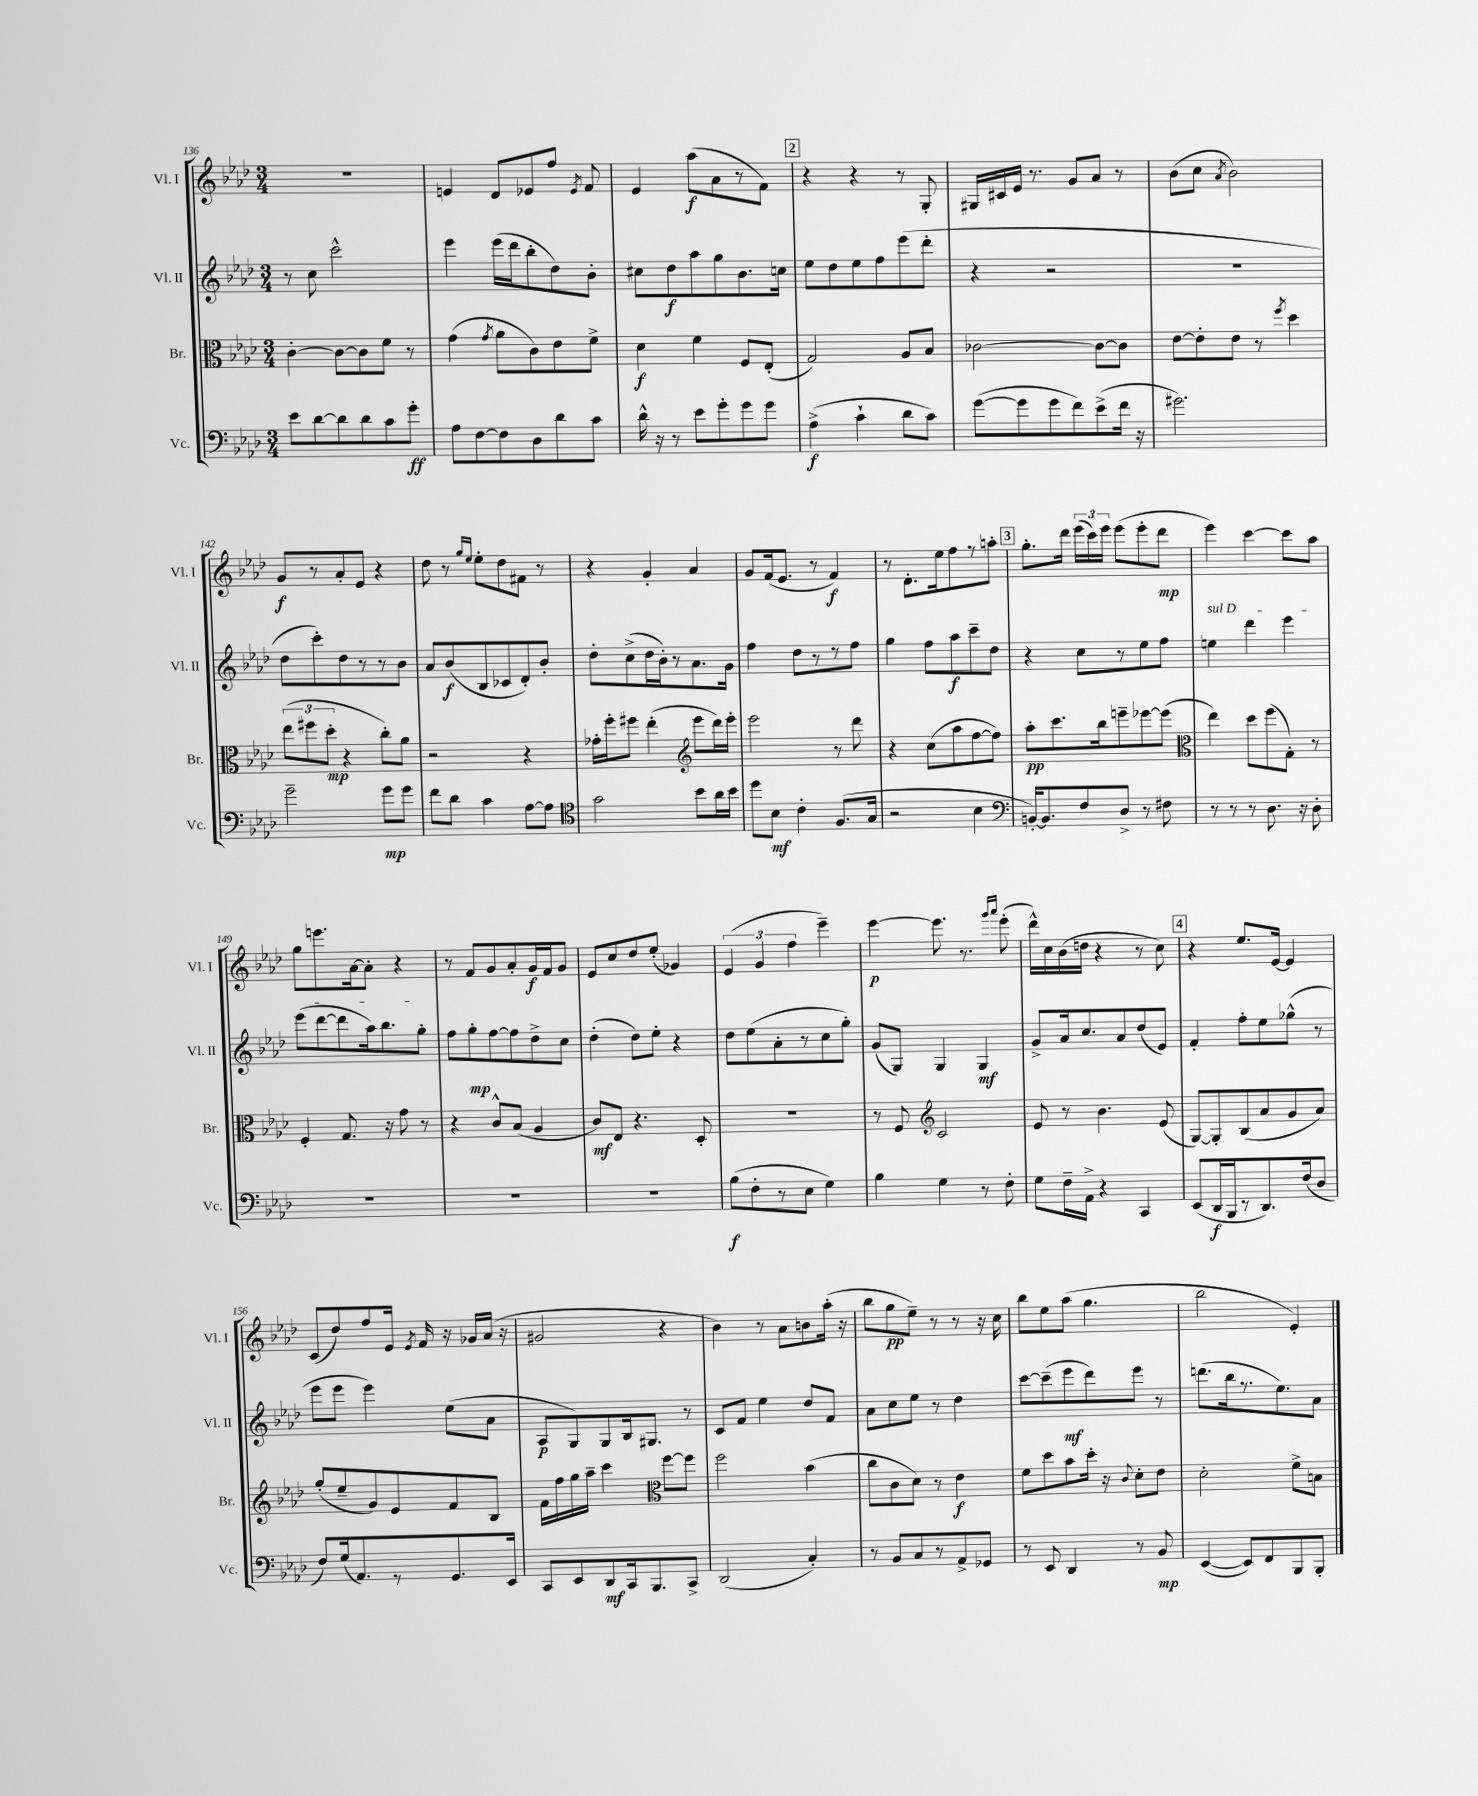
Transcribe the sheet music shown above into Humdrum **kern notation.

**kern	**dynam	**kern	**dynam	**kern	**dynam	**kern	**dynam
*part4	*part4	*part3	*part3	*part2	*part2	*part1	*part1
*staff4	*staff4	*staff3	*staff3	*staff2	*staff2	*staff1	*staff1
*I"Vc.	*	*I"Br.	*	*I"Vl. II	*	*I"Vl. I	*
*I'Vc.	*	*I'Br.	*	*I'Vl. II	*	*I'Vl. I	*
*clefF4	*	*clefC3	*	*clefG2	*	*clefG2	*
*k[b-e-a-d-]	*	*k[b-e-a-d-]	*	*k[b-e-a-d-]	*	*k[b-e-a-d-]	*
*M3/4	*	*M3/4	*	*M3/4	*	*M3/4	*
=136	=136	=136	=136	=136	=136	=136	=136
8e-\L	.	[4c'\	.	8r	.	2.r	.
[8d-\	.	.	.	8cc\	.	.	.
8d-\]	.	8c\L_	.	2ccc^^\	.	.	.
8d-\	.	8c\]	.	.	.	.	.
8c\	.	8f\J	.	.	.	.	.
8g'\J	ff	8r	.	.	.	.	.
=137	=137	=137	=137	=137	=137	=137	=137
8A-\L	.	(4g\	.	4eee-\	.	4en/	.
[8F\	.	.	.	.	.	.	.
.	.	8qg/	.	.	.	.	.
8F\]	.	8a-\L	.	(16eee-\LL	.	8d-/L	.
.	.	.	.	16ddd-\J	.	.	.
8D-\	.	8c\)	.	8bb-'\	.	8e-X/	.
8d-\	.	8e-\	.	8dd-\)	.	8ff/J	.
.	.	.	.	.	.	8qe-/	.
8c\J	.	8f^\J	.	8b-'\J	.	8f/	.
=138	=138	=138	=138	=138	=138	=138	=138
16d-^^\	.	4d-\	f	8cc#X\L	.	4e-/	.
16r	.	.	.	.	.	.	.
8r	.	.	.	8dd-\	f	.	.
8e-\L	.	4f\	.	8aa-\	.	(8aa-\L	f
8g'\	.	.	.	8gg\	.	8a-\	.
8g\	.	8F/L	.	8.b-\	.	8r	.
8g\J	.	(8E-'/J	.	.	.	8f\J)	.
.	.	.	.	16ccn\Jk	.	.	.
!!LO:REH:place=s1:t=2
=139	=139	=139	=139	=139	=139	=139	=139
(4A-^\	f	2G/)	.	8ee-\L	.	4r	.
.	.	.	.	8dd-\	.	.	.
4c`\	.	.	.	8ee-\	.	4r	.
.	.	.	.	8ff\	.	.	.
8d-\L	.	8A-/L	.	(8eee-\	.	8r	.
8c\J)	.	8B-/J	.	8ddd-'\J	.	8G'/	.
=140	=140	=140	=140	=140	=140	=140	=140
([8g\L	.	[2c-X\	.	4r	.	16G#X/LL	.
.	.	.	.	.	.	16c#X/	.
8g\]	.	.	.	.	.	16e-/JJ	.
.	.	.	.	.	.	8.r	.
8g\	.	.	.	2r	.	.	.
8f\)	.	.	.	.	.	8g/L	.
(8e-^\	.	8c-\L_	.	.	.	8a-/J	.
16f\Jk	.	8c-\J]	.	.	.	8r	.
16r	.	.	.	.	.	.	.
=141	=141	=141	=141	=141	=141	=141	=141
2.g#X\)	.	[8e-\L	.	2.r	.	(8b-\L	.
.	.	8e-'\]	.	.	.	8cc\J	.
.	.	.	.	.	.	8qa-/	.
.	.	8e-\J	.	.	.	2b-\)	.
.	.	8r	.	.	.	.	.
.	.	8qff/	.	.	.	.	.
.	.	4dd-\	.	.	.	.	.
!!LO:LB:g=z
=142	=142	=142	=142	=142	=142	=142	=142
2g~\	.	(12ee-\L	.	8dd-\L	.	8g/L	f
.	.	12ff#X\	.	.	.	.	.
.	.	.	.	8ccc'\)	.	8r	.
.	.	12dd-'\J	mp	.	.	.	.
.	.	4r	.	8dd-\	.	8a-'/	.
.	.	.	.	8r	.	8e-/J	.
8g\L	mp	8cc'\L)	.	8r	.	4r	.
8g\J	.	8a-\J	.	8b-\J	.	.	.
=143	=143	=143	=143	=143	=143	=143	=143
8f\L	.	2r	.	8a-/L	.	8dd-\	.
8d-\J	.	.	.	(8b-/	f	8r	.
.	.	.	.	.	.	16qqgg/LL	.
.	.	.	.	.	.	16qqee-/JJ	.
4c\	.	.	.	8B-/	.	8ee-'\L	.
.	.	.	.	8c-X/	.	8dd-\	.
[8A-\L	.	4r	.	8d-'/)	.	8f#X\J	.
8A-\J]	.	.	.	8b-'/J	.	8r	.
=144	=144	=144	=144	=144	=144	=144	=144
*clefC4	*	*	*	*	*	*	*
2g\	.	16g-X'\LL	.	8dd-'\L	.	4r	.
.	.	16ff'\J	.	.	.	.	.
.	.	8ff#X\J	.	(8cc^\	.	.	.
.	.	(4ee-'\	.	16dd-\L	.	4g'/	.
.	.	.	.	16b-'\J)	.	.	.
.	.	.	.	8r	.	.	.
*	*	*clefG2	*	*	*	*	*
8b-\L	.	8eee-\L	.	8.a-\	.	4a-/	.
16a-\L	.	16ddd-\L)	.	.	.	.	.
16b-\JJ	.	16eee-'\JJ	.	16g\Jk	.	.	.
=145	=145	=145	=145	=145	=145	=145	=145
8dd-\L	.	2eee-\	.	4ff\	.	8g/L	.
8B-\J	mf	.	.	.	.	(16f/k	.
.	.	.	.	.	.	8.e-/J	.
4c'\	.	.	.	8dd-\L	.	.	.
.	.	.	.	8r	.	8r	.
(8.F/L	.	8r	.	8r	.	4f/)	f
.	.	8ddd-\	.	8ff\J	.	.	.
16G/Jk	.	.	.	.	.	.	.
=146	=146	=146	=146	=146	=146	=146	=146
2r	.	4r	.	4gg\	.	8r	.
.	.	.	.	.	.	8.d-'\L	.
.	.	(8cc\L	.	8ff\L	.	.	.
.	.	.	.	.	.	16ee-\k	.
.	.	8aa-\	.	8aa-\	f	8ff\	.
4B-\	.	[8ff\	.	8ccc~\	.	8r	.
.	.	8ff\J])	.	8dd-\J	.	8aan'\J	.
!!LO:REH:place=s1:t=3
=147	=147	=147	=147	=147	=147	=147	=147
*clefF4	*	*	*	*	*	*	*
[16BBn'/KL)	.	8aa-'\L	pp	4r	.	8.gg'\L	.
8.BB/]	.	.	.	.	.	.	.
.	.	8.ccc\	.	.	.	.	.
.	.	.	.	.	.	16ddd-\Jk	.
8F/	.	.	.	8cc\L	.	(24eee-\LL	.
.	.	.	.	.	.	24ccc\)	.
.	.	16bb-\k	.	.	.	.	.
.	.	.	.	.	.	24eee-\JJ	.
8D-^/J	.	8eeen~\	.	8r	.	(8eee-\L	.
8r	.	[8eee-X\	.	8ee-\	.	8eee-'\	.
8F#X\	.	(8eee-\J]	.	8ff\J	.	8ddd-\J	mp
=148	=148	=148	=148	=148	=148	=148	=148
*	*	*clefC3	*	*	*	*	*
!	!	!	!	!LO:TX:a:i:t=sul D	!	!	!
8r	.	4ee-\)	.	4een\	.	4eee-\)	.
8r	.	.	.	.	.	.	.
8r	.	8dd-\L	.	4ddd-\	.	[4ccc\	.
8.D-\	.	(8ff\	.	.	.	.	.
.	.	8G'\J)	.	4eee-\	.	8ccc\L]	.
16r	.	.	.	.	.	.	.
8D-'\	.	8r	.	.	.	8aa-\J	.
!!LO:LB:g=z
=149	=149	=149	=149	=149	=149	=149	=149
2.r	.	4F'/	.	(8eee-\L	.	8gg\L	.
.	.	.	.	[8ddd-\	.	8.eeen\	.
.	.	8.G/	.	8ddd-\]	.	.	.
.	.	.	.	.	.	[16a-\k	.
.	.	.	.	16aa-\k)	.	8a-'\J]	.
.	.	16r	.	8.bb-\	.	.	.
.	.	8g\	.	.	.	4r	.
.	.	8r	.	8gg'\J	.	.	.
=150	=150	=150	=150	=150	=150	=150	=150
2.r	.	4r	.	8ff\L	.	8r	.
.	.	.	.	8gg'\	mp	8f/L	.
.	.	8c^^/L	.	[8ff\	.	8g/	.
.	.	(8B-/J	.	8ff\]	.	8a-'/	.
.	.	4A-/	.	8dd-^\	.	16g/L	f
.	.	.	.	.	.	16f/J	.
.	.	.	.	8cc\J	.	8g/J	.
=151	=151	=151	=151	=151	=151	=151	=151
2.r	.	8c/L)	mf	(4dd-'\	.	8e-/L	.
.	.	8E-/J	.	.	.	8cc/	.
.	.	4.r	.	8dd-\L)	.	8dd-/	.
.	.	.	.	8ee-'\J	.	(8ee-'/J	.
.	.	.	.	4r	.	4g-X/)	.
.	.	8D-'/	.	.	.	.	.
=152	=152	=152	=152	=152	=152	=152	=152
(8B-\L	f	2.r	.	8dd-\L	.	(6e-/	.
8F'\	.	.	.	(8ee-\	.	.	.
.	.	.	.	.	.	6g/	.
8r	.	.	.	8a-'\	.	.	.
.	.	.	.	.	.	6ff\	.
8E-\J	.	.	.	8r	.	.	.
4G\)	.	.	.	8cc\	.	4eee-~\)	.
.	.	.	.	8gg'\J)	.	.	.
=153	=153	=153	=153	=153	=153	=153	=153
4B-\	.	8r	.	(8g/L	.	[4eee-\	p
.	.	8F/	.	8G/J)	.	.	.
*	*	*clefG2	*	*	*	*	*
4G\	.	2c/	.	4G/	.	8.eee-\]	.
.	.	.	.	.	.	8.r	.
8r	.	.	.	4G/	mf	.	.
.	.	.	.	.	.	16qqggg/LL	.
.	.	.	.	.	.	16qqaaa-/JJ	.
8F'\	.	.	.	.	.	(8eee-'\	.
=154	=154	=154	=154	=154	=154	=154	=154
8G\L	.	8e-/	.	8g^/L	.	16ddd-^^\LL)	.
.	.	.	.	.	.	16cc\	.
16F~\L	.	8r	.	16a-/k	.	(16b-\	.
16AA-^\JJ	.	.	.	8.cc/	.	16ddn\JJ	.
4r	.	4.b-\	.	.	.	4r	.
.	.	.	.	8a-/	.	.	.
4CC/	.	.	.	(8dd-/	.	8r	.
.	.	(8e-/	.	8e-/J)	.	8cc\)	.
!!LO:REH:place=s1:t=4
=155	=155	=155	=155	=155	=155	=155	=155
(8EE-/L	.	[8G/L)	.	4f'/	.	4r	.
16DD-/L	f	8G'/]	.	.	.	.	.
16BBB-/J	.	.	.	.	.	.	.
8r	.	(8B-/	.	8ff'\L	.	8.ee-/L	.
8.DD-/)	.	8a-/	.	8ee-\	.	.	.
.	.	.	.	.	.	[16e-/Jk	.
.	.	8g/	.	(8gg-X^^\J	.	4e-/]	.
(16F/k	.	.	.	.	.	.	.
8D-/J	.	8a-/J)	.	8r	.	.	.
!!LO:LB:g=z
=156	=156	=156	=156	=156	=156	=156	=156
8F/L)	.	(8gg'/L	.	8eee-\L	.	(8c/L	.
(16G/k	.	8ee-~/	.	8eee-\J	.	8dd-/)	.
8.AA-/)	.	.	.	.	.	.	.
.	.	8g/)	.	4eee-\)	.	8ff/	.
8r	.	8e-/	.	.	.	16e-/Jk	.
.	.	.	.	.	.	8qe-/	.
.	.	.	.	.	.	16f/	.
8.GG/	.	8f/	.	(8ee-\L	.	16r	.
.	.	.	.	.	.	16g-X/LL	.
.	.	8B-/J	.	8a-\J	.	(16a-/JJ	.
16EE-/Jk	.	.	.	.	.	16r	.
=157	=157	=157	=157	=157	=157	=157	=157
8CC/L	.	16f\LL	.	8A-/L	p	2g#X/	.
.	.	16ff\	.	.	.	.	.
8EE-/	.	16gg\	.	8G/)	.	.	.
.	.	16aa-~\JJ	.	.	.	.	.
8DD-/	mf	4ccc\	.	8G/	.	.	.
16CC/k	.	.	.	16B-/k	.	.	.
8.BBB-/	.	.	.	8.G#X/J	.	.	.
*	*	*clefC3	*	*	*	*	*
.	.	[8ff\L	.	.	.	4r	.
8CC^/J	.	8ff\J]	.	8r	.	.	.
=158	=158	=158	=158	=158	=158	=158	=158
(2DD-/	.	2ff\	.	8c/L	.	4b-\)	.
.	.	.	.	8f/J	.	.	.
.	.	.	.	4ee-\	.	8r	.
.	.	.	.	.	.	8a-\L	.
4C'/)	.	(4b-\	.	8dd-/L	.	8bn\	.
.	.	.	.	8f/J	.	(16aa-'\Jk	.
.	.	.	.	.	.	16r	.
=159	=159	=159	=159	=159	=159	=159	=159
8r	.	8cc\L	.	8a-\L	.	8bb-\L	.
8BB-/L	.	8c\	.	8cc\	.	8gg\	pp
8C/	.	8d-\J)	.	8ee-\J	.	8ee-~\J)	.
8r	.	8r	.	8r	.	8r	.
8AA-^/	.	4e-\	f	4dd-\	.	8r	.
8GG-X/J	.	.	.	.	.	16r	.
.	.	.	.	.	.	16cc\	.
=160	=160	=160	=160	=160	=160	=160	=160
8r	.	8f\L	.	[8ccc\L	.	8bb-\L	.
8EE-/	.	8dd-\	.	(8ccc~\]	.	8ee-\	.
4DD-/	.	8b-\	.	8eee-\	mf	(8aa-\J	.
.	.	16dd-'\Jk	.	8ddd-\)	.	4.gg\	.
.	.	16r	.	.	.	.	.
.	.	8qqc/	.	.	.	.	.
8r	.	8d-'\L	.	8eee-\J	.	.	.
8BB-/	mp	8e-\J	.	8r	.	.	.
=161	=161	=161	=161	=161	=161	=161	=161
([4EE-/	.	2d-'\	.	(8.dddn\L	.	2bb-\	.
.	.	.	.	16bb-\k	.	.	.
8EE-/L])	.	.	.	8.r	.	.	.
8FF/	.	.	.	.	.	.	.
.	.	.	.	8.ee-\)	.	.	.
8BBB-/	.	8f^\L	.	.	.	4e-'/)	.
8BBB-'/J	.	8Bn\J	.	8a-\J	.	.	.
==	==	==	==	==	==	==	==
*-	*-	*-	*-	*-	*-	*-	*-
